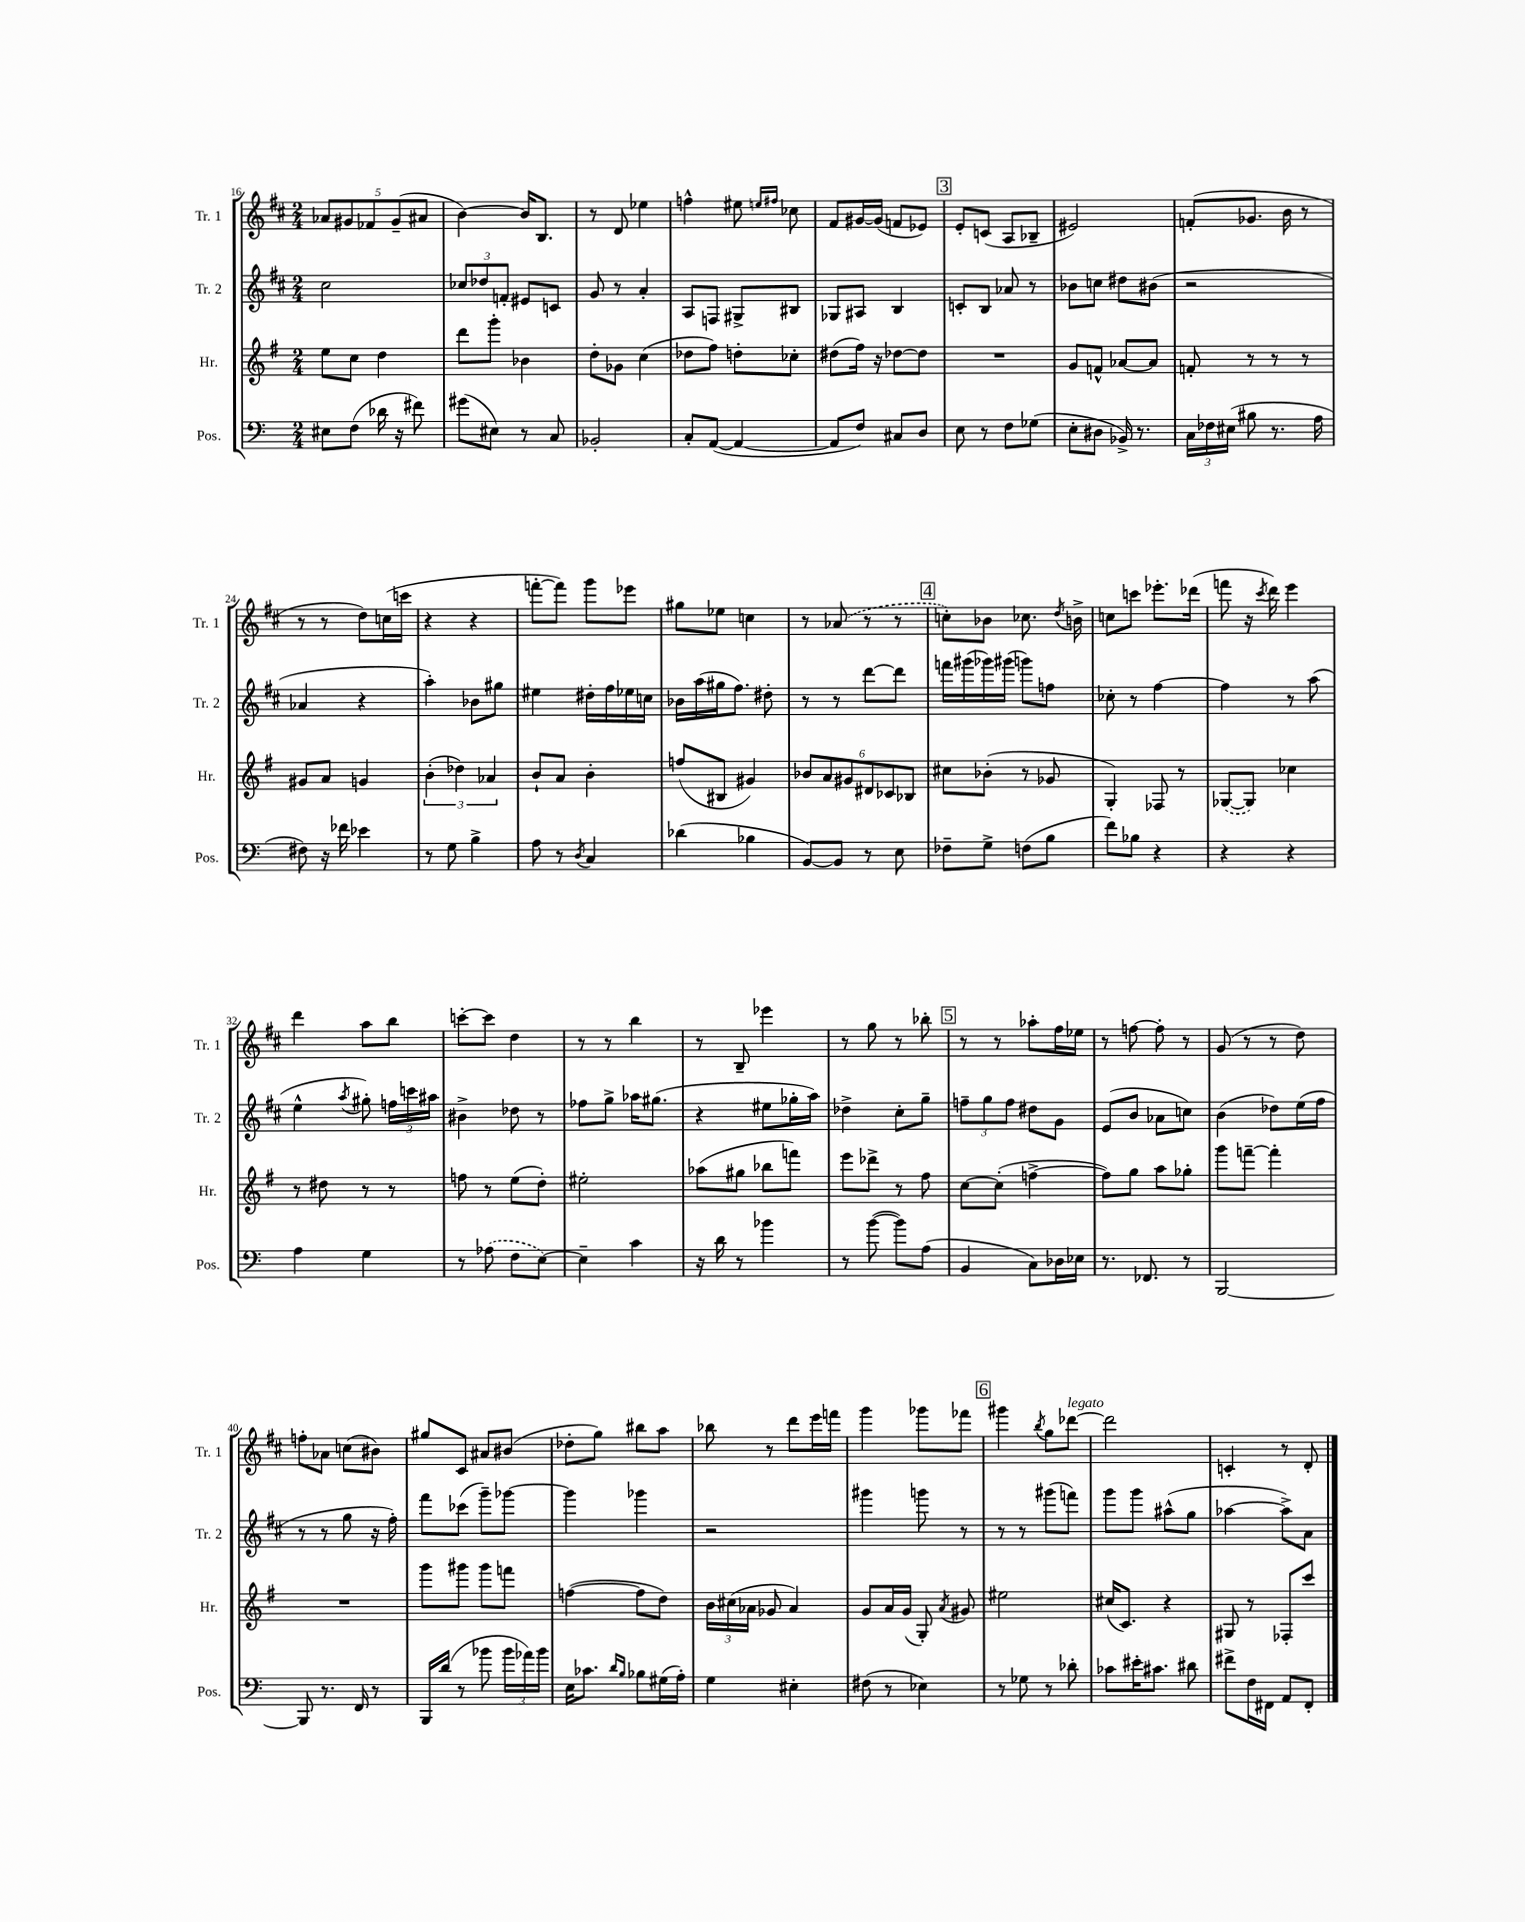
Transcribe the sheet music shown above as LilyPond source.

<<
\new StaffGroup <<
\new Staff = "s0" \with { instrumentName = "Tr. 1" shortInstrumentName = "Tr. 1" } {
    \clef treble \key d \major \numericTimeSignature \time 2/4
    \autoBeamOff \tuplet 5/4 { aes'8[ gis'8 fes'8 gis'8--( ais'8] } |
    b'4~) b'16[ b8.] |
    r8 d'8 ees''4 |
    f''4-^ eis''8 \grace { e''16[ fis''16] } ces''8 |
    fis'8[ gis'16~ gis'16]( f'8[ ees'8]) |
    \mark \markup { \box "3" } e'8[-. c'8]( a8[ bes8]-- |
    eis'2) |
    f'8[-.( ges'8.] b'16 r8 |
    r8 r8 d''8[) c''16( c'''16] |
    r4 r4 |
    f'''8[~-. f'''8]) g'''8[ ees'''8] |
    gis''8[ ees''8] c''4 |
    r8 \once \slurDashed aes'8( r8 r8 |
    \mark \markup { \box "4" } c''8[-.) bes'8] ces''8. \acciaccatura { d''8 } b'16-> |
    c''8[ c'''8] ees'''8.[-. des'''16]( |
    f'''8 r16 \acciaccatura { cis'''8 } d'''16) e'''4 |
    d'''4 a''8[ b''8] |
    c'''8[~-. c'''8] d''4 |
    r8 r8 b''4 |
    r8 b8-- ees'''4 |
    r8 g''8 r8 bes''8-. |
    \mark \markup { \box "5" } r8 r8 aes''8[-. fis''16 ees''16] |
    r8 f''8~ f''8-. r8 |
    g'8( r8 r8 d''8) |
    f''8[-. aes'8] c''8[( bis'8]) |
    gis''8[ cis'8] ais'8[ bis'8]( |
    des''8[-. g''8]) bis''8[ a''8] |
    bes''8 r8 d'''8[ e'''16 f'''16] |
    g'''4 ges'''8[ fes'''8] |
    \mark \markup { \box "6" } gis'''4 \acciaccatura { b''8 } g''8[ des'''8]~^\markup { \italic "legato" } |
    des'''2 |
    c'4-. r8 d'8-. \bar "|." |
}
\new Staff = "s1" \with { instrumentName = "Tr. 2" shortInstrumentName = "Tr. 2" } {
    \clef treble \key d \major \numericTimeSignature \time 2/4
    \autoBeamOff cis''2 |
    \tuplet 3/2 { ces''8[ des''8 f'8]-. } eis'8[ c'8] |
    g'8 r8 a'4-. |
    a8[ f8] gis8[-> bis8] |
    ges8[ ais8] b4 |
    \mark \markup { \box "3" } c'8[-. b8] aes'8 r8 |
    bes'8[ c''8] dis''8[ bis'8]( |
    r2 |
    aes'4 r4 |
    a''4-.) bes'8[ gis''8] |
    eis''4 dis''16[-. fis''16 ees''16 c''16] |
    bes'16[ a''16( gis''16 fis''8.]) dis''8-. |
    r8 r8 d'''8[~ d'''8] |
    \mark \markup { \box "4" } f'''16[ gis'''16( ges'''16) gis'''16]( g'''8[) f''8] |
    ces''8-. r8 fis''4~ |
    fis''4 r8 a''8( |
    e''4-^ \acciaccatura { a''8 } gis''8-.) \tuplet 3/2 { f''16[ c'''16 ais''16] } |
    bis'4-> des''8 r8 |
    fes''8[ g''8]-> aes''16[ gis''8.]( |
    r4 eis''8[ ges''16-. a''16]) |
    des''4-> cis''8[-. g''8]-- |
    \mark \markup { \box "5" } \tuplet 3/2 { f''8[-- g''8 f''8] } dis''8[ g'8] |
    e'8[( b'8] aes'8[ c''8]) |
    b'4( des''8[) e''16( fis''16] |
    r8 r8 g''8 r16 fis''16-.) |
    fis'''8[ ces'''8]( g'''8[--) ges'''8]~ |
    ges'''4 ges'''4 |
    r2 |
    gis'''4 g'''8 r8 |
    \mark \markup { \box "6" } r8 r8 gis'''8[( f'''8]) |
    g'''8[ g'''8] ais''8[-^( g''8] |
    aes''4~ aes''8[->) a'8] \bar "|." |
}
\new Staff = "s2" \with { instrumentName = "Hr." shortInstrumentName = "Hr." } {
    \clef treble \key g \major \numericTimeSignature \time 2/4
    \autoBeamOff e''8[ c''8] d''4 |
    d'''8[ g'''8]-. bes'4 |
    d''8[-. ges'8] c''4( |
    des''8[ fis''8]) d''8[-. ces''8]-. |
    dis''8[( fis''16]) r16 des''8[~ des''8] |
    \mark \markup { \box "3" } R2 |
    g'8[ f'8]-^ aes'8[~ aes'8] |
    f'8-. r8 r8 r8 |
    gis'8[ a'8] g'4 |
    \tuplet 3/2 { b'4-.( des''4) aes'4 } |
    b'8[-! a'8] b'4-. |
    f''8[( bis8] gis'4) |
    \tuplet 6/4 { bes'8[ a'8 gis'8 dis'8 ces'8 bes8] } |
    \mark \markup { \box "4" } cis''8[ bes'8]-.( r8 ges'8 |
    g4-.) fes8 r8 |
    \once \slurDashed ges8[~( ges8]) ces''4 |
    r8 dis''8 r8 r8 |
    f''8 r8 e''8[( d''8]-.) |
    eis''2-. |
    aes''8[( gis''8] bes''8[ f'''8]) |
    e'''8[ des'''8]-> r8 fis''8 |
    \mark \markup { \box "5" } c''8[~ c''8]-.( f''4~-> |
    f''8[) g''8] a''8[ ges''8]-. |
    g'''8[ f'''8]~-- f'''4-. |
    R2 |
    g'''8[ gis'''8] gis'''8[ f'''8] |
    f''4~( f''8[ d''8]) |
    \tuplet 3/2 { b'16[ cis''16( aes'16] } ges'8 aes'4) |
    g'8[ a'16 g'16]( g8-.) \acciaccatura { a'8 } gis'8 |
    \mark \markup { \box "6" } eis''2 |
    cis''16[( c'8.]) r4 |
    gis8 r8 fes8[-. c'''8] \bar "|." |
}
\new Staff = "s3" \with { instrumentName = "Pos." shortInstrumentName = "Pos." } {
    \clef bass \key c \major \numericTimeSignature \time 2/4
    \autoBeamOff eis8[ f8]( des'16 r16 fis'8) |
    gis'8[( eis8]) r8 c8 |
    bes,2-. |
    c8[-. a,8]~( a,4~ |
    a,8[ f8]) cis8[ d8] |
    \mark \markup { \box "3" } e8 r8 f8[ ges8]( |
    e8[-. dis8] bes,16->) r8. |
    \tuplet 3/2 { c16[ fes16 eis16]( } bis8 r8. a16 |
    fis8) r16 fes'16 ees'4 |
    r8 g8 b4-> |
    a8 r8 \acciaccatura { d8 } c4 |
    des'4( bes4 |
    b,8[~) b,8] r8 e8 |
    \mark \markup { \box "4" } fes8[-- g8]-> f8[( b8] |
    f'8[) bes8] r4 |
    r4 r4 |
    a4 g4 |
    r8 \once \slurDashed aes8( f8[ e8]~) |
    e4-- c'4 |
    r16 d'16 r8 bes'4 |
    r8 b'8~( b'8[) a8]( |
    \mark \markup { \box "5" } b,4 c8[) des16 ees16] |
    r8. fes,8. r8 |
    b,,2~ |
    b,,8 r8. f,16 r8 |
    b,,16[ d'16]( r8 bes'8 \tuplet 3/2 { bes'16[ aes'16) bes'16] } |
    e16[ ces'8.] \grace { d'16[ b16] } bes8[ gis16( a16]-.) |
    g4 eis4-. |
    fis8( r8 ees4) |
    \mark \markup { \box "6" } r8 ges8 r8 des'8-. |
    ces'8[ eis'16-. cis'8.] dis'8 |
    fis'8[-> f16 fis,16] a,8[ fis,8]-. \bar "|." |
}
>>
>>
\layout { \context { \Score currentBarNumber = #16 } }
